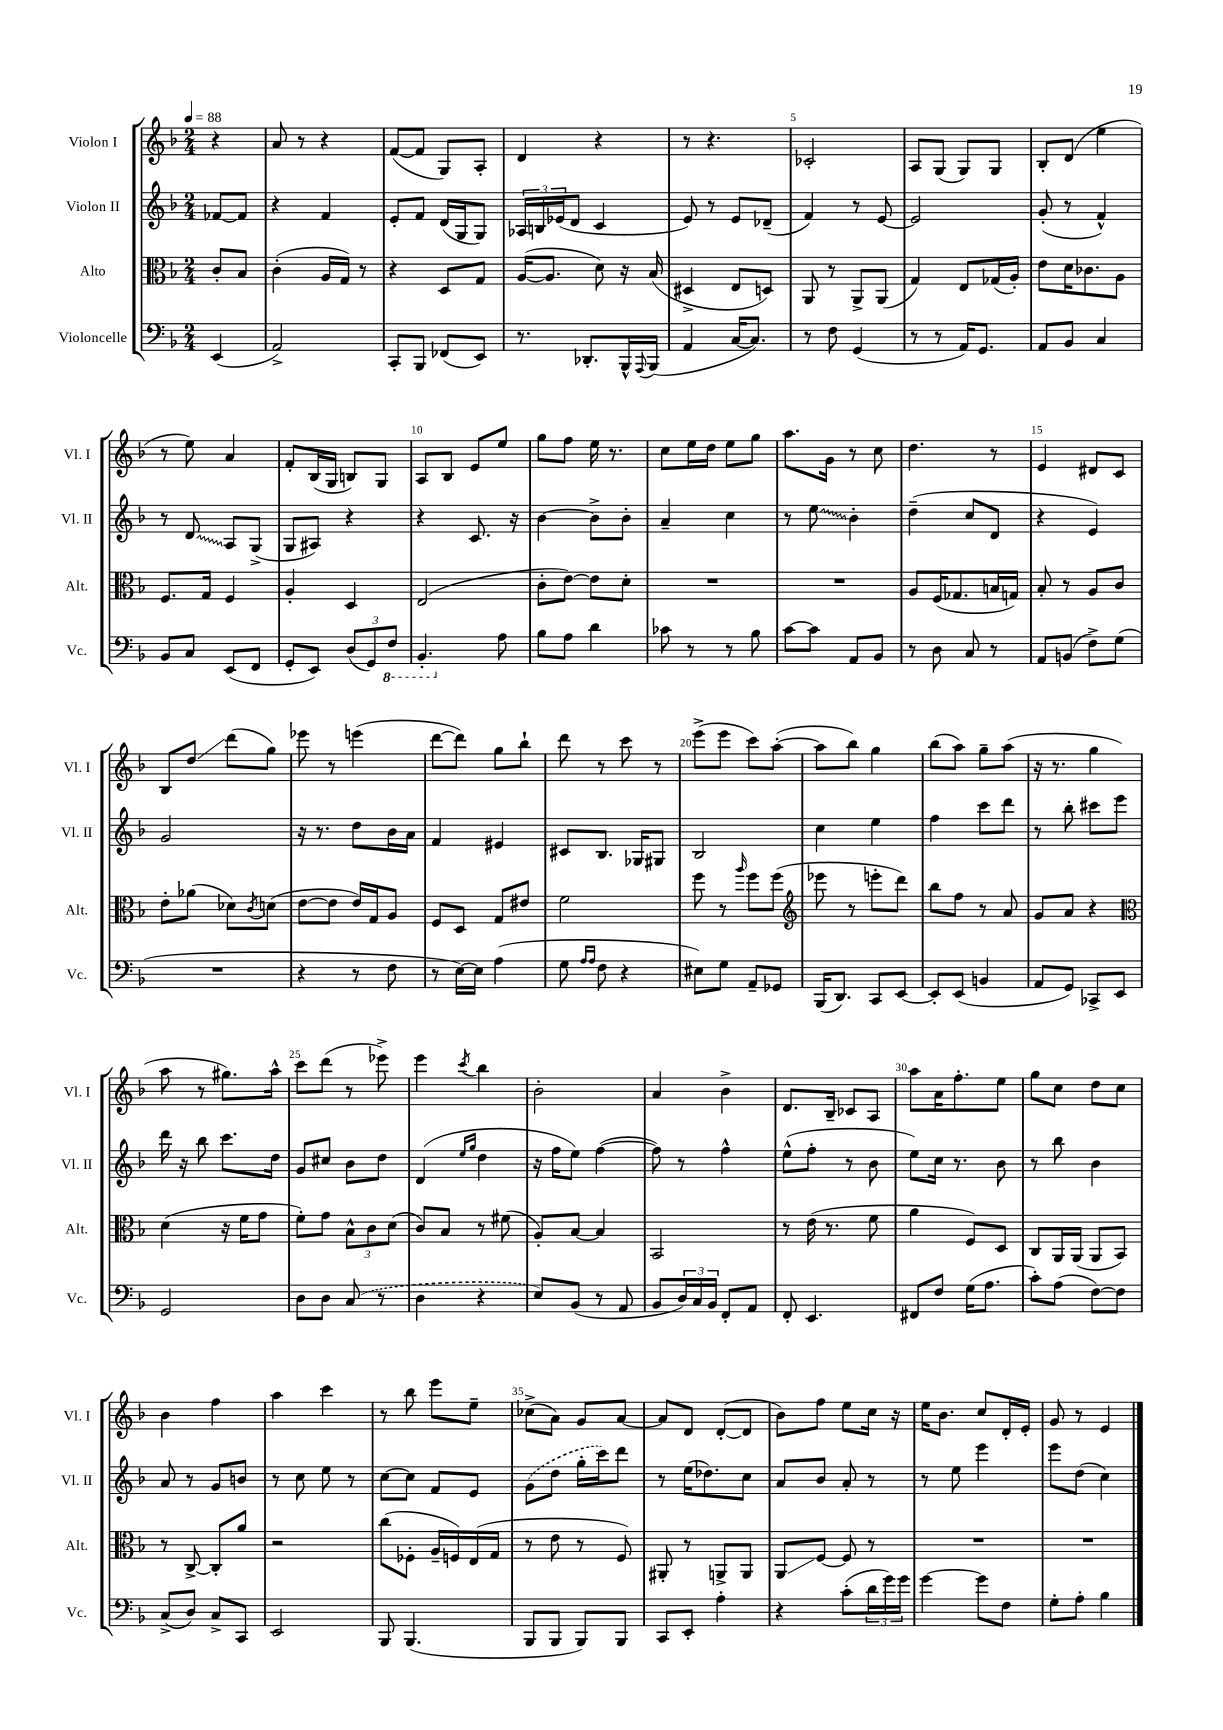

**kern	**kern	**kern	**kern
*staff4	*staff3	*staff2	*staff1
*clefF4	*clefC3	*clefG2	*clefG2
*k[b-]	*k[b-]	*k[b-]	*k[b-]
*M2/4	*M2/4	*M2/4	*M2/4
*MM88	*MM88	*MM88	*MM88
(4EE	8c'	[8f-	4r
.	8B-	8f-]	.
=	=	=	=
2AA^)	(4c'	4r	8a
.	.	.	8r
.	16A	4f	4r
.	16G)	.	.
.	8r	.	.
=	=	=	=
8CC'	4r	8e'	([8f
8BBB-	.	8f	8f]
(8FF-	8D	(16d	8G)
.	.	16G	.
8EE)	8G	8G)	8A'
=	=	=	=
8.r	([16A	24A-	4d
.	.	24B	.
.	8.A]	.	.
.	.	(24e-	.
.	.	8d	.
8.DD-'	.	.	.
.	8d)	4c	4r
16BBB-^^	16r	.	.
8qqAAA	.	.	.
(16BBB-	(16B-	.	.
=	=	=	=
4AA	4D#^	8e)	8r
.	.	8r	4.r
[16C	8E	8e	.
8.C])	.	.	.
.	8D)	(8d-~	.
=	=	=	=
8r	8AA	4f)	2c-'
8F	8r	.	.
(4GG	8AA^	8r	.
.	(8AA	[8e	.
=	=	=	=
8r	4G)	2e]	8A
8r	.	.	(8G
16AA)	8E	.	8G)
8.GG	.	.	.
.	(16G-	.	8G
.	16A')	.	.
=	=	=	=
8AA	8e	(8g'	8B-'
8BB-	16d	8r	(8d
.	8.c-	.	.
4C	.	4f^^)	4ee
.	8A	.	.
=	=	=	=
8BB-	8.F	8r	8r
8C	.	8d	8ee)
.	16G	.	.
(8EE	4F	8A	4a
8FF	.	(8G^	.
=	=	=	=
8GG'	4A'	8G	8f'
8EE)	.	8A#)	(16B-
.	.	.	16G
(12D	4D	4r	8B)
12GG)	.	.	.
.	.	.	8G
12FF	.	.	.
=	=	=	=
4.BBB-'	(2E	4r	8A
.	.	.	8B-
.	.	8.c	8e
8A	.	.	8ee
.	.	16r	.
=	=	=	=
8B-	8c'	[4b-	8gg
8A	[8e)	.	8ff
4d	8e]	8b-^]	16ee
.	.	.	8.r
.	8d'	8b-'	.
=	=	=	=
8c-	2r	4a~	8cc
8r	.	.	16ee
.	.	.	16dd
8r	.	4cc	8ee
8B-	.	.	8gg
=	=	=	=
[8c	2r	8r	8.aa
8c]	.	8ee	.
.	.	.	16g
8AA	.	4b-'	8r
8BB-	.	.	8cc
=	=	=	=
8r	8A	(4dd~	4.dd
8D	(16F	.	.
.	8.G-	.	.
8C	.	8cc	.
8r	16B	8d	8r
.	16G)	.	.
=	=	=	=
8AA	8B-'	4r	4e
(8BB	8r	.	.
8F^)	8A	4e)	8d#
(8G	8c	.	8c
=	=	=	=
2r	8e'	2g	8B-
.	(8a-	.	8dd
.	8d-)	.	(8ddd
.	8qc	.	.
.	(8d	.	8gg)
=	=	=	=
4r	[8e	16r	8eee-
.	.	8.r	.
.	8e]	.	8r
8r	16e)	8dd	(4eee
.	16G	.	.
8F	8A	16b-	.
.	.	16a	.
=	=	=	=
8r	8F	4f	[8ddd
[16E)	8D	.	8ddd])
16E]	.	.	.
(4A	8G	4e#	8gg
.	8e#	.	8bb-`
=	=	=	=
8G	2f	8c#	8ddd
16qqA	.	.	.
16qqA	.	.	.
8F	.	8.B-	8r
4r	.	.	8ccc
.	.	16G-	.
.	.	8G#	8r
=	=	=	=
8E#)	8ff	2B-	(8eee^
8G	8r	.	8eee
.	16qqaa	.	.
8AA~	8ff	.	8ccc)
8GG-	(8ff	.	([8aa'
=	=	=	=
*	*clefG2	*	*
(16BBB-	8eee-	4cc	8aa]
8.DD)	.	.	.
.	8r	.	8bb-)
8CC	8eee'	4ee	4gg
[8EE	8ddd)	.	.
=	=	=	=
8EE']	8bb-	4ff	(8bb-
(8EE	8ff	.	8aa)
4BB	8r	8ccc	8gg~
.	8a	8ddd	(8aa
=	=	=	=
8AA	8g	8r	16r
.	.	.	8.r
8GG)	8a	8bb-'	.
8CC-^	4r	8ccc#	4gg
8EE	.	8eee	.
=	=	=	=
*	*clefC3	*	*
2GG	(4d	16ddd	8aa
.	.	16r	.
.	.	8bb-	8r
.	16r	8.ccc	8.gg#)
.	16f	.	.
.	8g	.	.
.	.	16dd	16aa^^
=	=	=	=
8D	8f')	8g	8ccc
8D	8g	8cc#	(8ddd
(8C	12B-^^	8b-	8r
.	12c	.	.
8r	.	8dd	8eee-^)
.	(12d	.	.
=	=	=	=
4D	8c)	(4d	4eee
.	8B-	.	.
.	.	16qqee	.
.	.	16qqgg	8qccc
4r	8r	4dd	4bb-
.	(8f#	.	.
=	=	=	=
8E)	8A')	16r	2b-'
.	.	16ff	.
(8BB-	[8B-	8ee)	.
8r	4B-]	([4ff	.
8AA	.	.	.
=	=	=	=
8BB-	2BB-	8ff])	4a
24D)	.	8r	.
24C	.	.	.
24BB-	.	.	.
8FF'	.	4ff^^	4b-^
8AA	.	.	.
=	=	=	=
8FF'	8r	(8ee^^	8.d
4.EE	(16e	8ff'	.
.	8.r	.	16B-~
.	.	8r	8c-
.	8f	8b-	8A
=	=	=	=
8FF#	4a	8ee)	8aa
8F	.	16cc	16a
.	.	8.r	8.ff'
(16G	8F)	.	.
8.A	.	.	.
.	8D	8b-	8ee
=	=	=	=
8c')	8C	8r	8gg
(8A	16AA	8bb-	8cc
.	(16AA	.	.
[8F)	8AA	4b-	8dd
8F]	8BB-)	.	8cc
=	=	=	=
(8C^	8r	8a	4b-
8D)	[8C^	8r	.
8C^	8C']	8g	4ff
8CC	8a	8b	.
=	=	=	=
2EE	2r	8r	4aa
.	.	8cc	.
.	.	8ee	4ccc
.	.	8r	.
=	=	=	=
8BBB-	(8cc	[8cc	8r
(4.BBB-	8F-'	8cc]	8bb-
.	16A~	8f	8eee
.	16F)	.	.
.	(16E	8e	8ee~
.	16G	.	.
=	=	=	=
8BBB-	8r	(8g	(8cc-^
8BBB-	8e	8dd	8a)
8BBB-)	8r	16gg'	8g
.	.	16ccc)	.
8BBB-	8F)	8ddd	[8a
=	=	=	=
8CC	8AA#'	8r	8a]
8EE'	8r	(16ee	8d
.	.	8.dd-)	.
4A'	8AA^	.	([8d'
.	8AA	8cc	8d]
=	=	=	=
4r	8AA	8a	8b-)
.	[8F	8b-	8ff
(8c'	8F]	8a'	8ee
24d	8r	8r	16cc
24g)	.	.	.
.	.	.	16r
24g	.	.	.
=	=	=	=
[4g	2r	8r	16ee
.	.	.	8.b-
.	.	8ee	.
8g]	.	4eee	8cc
8F	.	.	16d'
.	.	.	16e'
=	=	=	=
8G'	2r	8eee	8g
8A'	.	(8dd	8r
4B-	.	4cc)	4e
==	==	==	==
*-	*-	*-	*-
